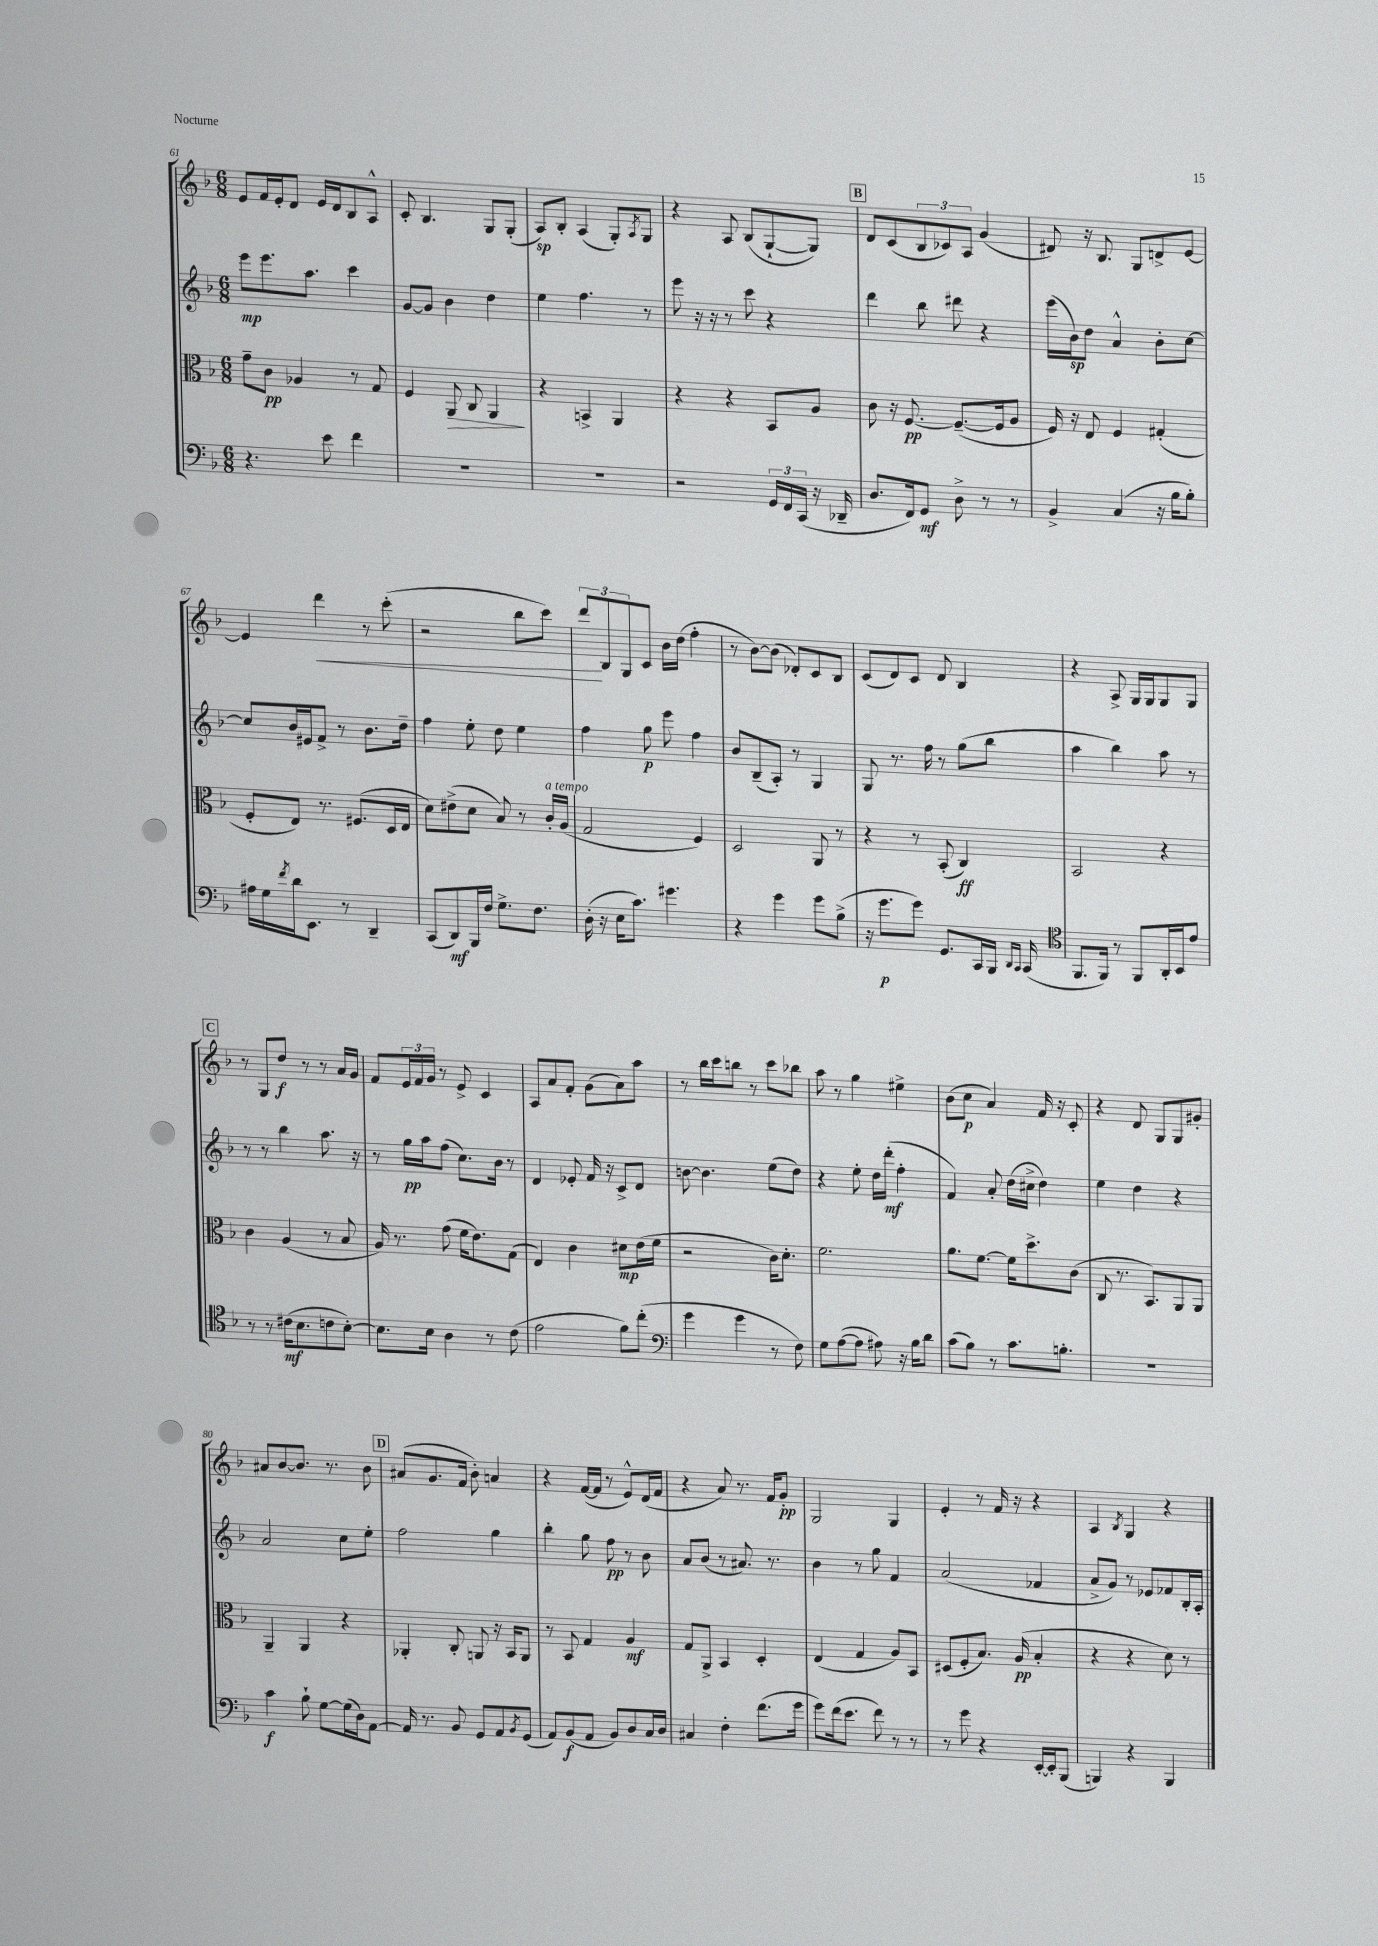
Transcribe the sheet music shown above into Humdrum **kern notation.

**kern	**dynam	**kern	**dynam	**kern	**dynam	**kern	**dynam
*part4	*part4	*part3	*part3	*part2	*part2	*part1	*part1
*staff4	*staff4	*staff3	*staff3	*staff2	*staff2	*staff1	*staff1
*clefF4	*	*clefC3	*	*clefG2	*	*clefG2	*
*k[b-]	*	*k[b-]	*	*k[b-]	*	*k[b-]	*
*M6/8	*	*M6/8	*	*M6/8	*	*M6/8	*
=61	=61	=61	=61	=61	=61	=61	=61
4.r	.	8g~\L	.	8eee\L	mp	8e/L	.
.	.	8c\J	pp	8.eee\	.	16f/L	.
.	.	.	.	.	.	16e'/J	.
.	.	4A-X/	.	.	.	8d/J	.
.	.	.	.	8.aa\J	.	.	.
8e\	.	.	.	.	.	16e/LL	.
.	.	.	.	.	.	16d/J	.
4f\	.	8r	.	4ccc\	.	8B-/	.
.	.	8G/	.	.	.	8A^^/J	.
=62	=62	=62	=62	=62	=62	=62	=62
2.r	.	4F/	.	[8g/L	.	8c'/	.
.	.	.	.	8g/J]	.	4.B-/	.
!	!	!	!LO:HP:b	!	!	!	!
.	.	8AA/	>	4b-\	.	.	.
.	.	8C/	.	.	.	.	.
.	.	4AA/	.	4dd\	.	8G/L	.
.	.	.	.	.	.	(8G'/J	.
.	.	.	]	.	.	.	.
=63	=63	=63	=63	=63	=63	=63	=63
2.r	.	4r	.	4ee\	.	8A/L)	sp
.	.	.	.	.	.	8B-'/J	.
.	.	4BBn^/	.	4.ff\	.	(4A/	.
.	.	4AA/	.	.	.	8G'/L)	.
.	.	.	.	.	.	8qA/	.
.	.	.	.	8r	.	8G/J	.
=64	=64	=64	=64	=64	=64	=64	=64
2r	.	4r	.	8eee\	.	4r	.
.	.	.	.	16r	.	.	.
.	.	.	.	16r	.	.	.
.	.	4r	.	8r	.	8A/	.
.	.	.	.	8ccc\	.	(8B-/L	.
24GG/LL	.	8BB-/L	.	4r	.	[8G`/	.
24FF/	.	.	.	.	.	.	.
(24CC/JJ	.	.	.	.	.	.	.
16r	.	8A/J	.	.	.	8G/J])	.
16DD-X~/	.	.	.	.	.	.	.
!!LO:REH:place=s1:t=B
=65	=65	=65	=65	=65	=65	=65	=65
8.D/L	.	8c\	.	4ddd\	.	8d/L	.
.	.	16r	.	.	.	(8c/	.
16FF/k)	.	[8.F/	pp	.	.	.	.
8GG/J	mf	.	.	8bb-\	.	12B-/	.
.	.	.	.	.	.	12c-X/)	.
8D^\	.	(8.F~/L_	.	8ddd#X\	.	.	.
.	.	.	.	.	.	12A/J	.
8r	.	.	.	4r	.	(4g/	.
.	.	16F/k]	.	.	.	.	.
8r	.	8A/J	.	.	.	.	.
=66	=66	=66	=66	=66	=66	=66	=66
4BB-^/	.	16F/)	.	(16eee\LL	.	8d#X/)	.
.	.	16r	.	16b-\J)	sp	.	.
.	.	8E/	.	8dd\J	.	16r	.
.	.	.	.	.	.	8.B-/	.
(4C/	.	4F/	.	4a^^/	.	.	.
.	.	.	.	.	.	8G/L	.
16r	.	(4G#X'/	.	8b-'\L	.	8dn^/	.
16B-\KL	.	.	.	.	.	.	.
8B-'\J)	.	.	.	[8cc\J	.	[8e/J	.
!!LO:LB:g=z
=67	=67	=67	=67	=67	=67	=67	=67
16A#X\LL	.	8F'/L	.	8cc/L]	.	4e/]	.
16G\	.	.	.	.	.	.	.
8qf/	.	.	.	.	.	.	.
16d\J	.	8E/J)	.	16b-/L	.	.	.
8.EE\J	.	.	.	16e#X/J	.	.	.
!	!	!	!	!	!	!	!LO:HP:b
.	.	8.r	.	8f^/J	.	4ddd\	<
8r	.	.	.	8r	.	.	.
.	.	(8.F#X/L	.	.	.	.	.
4DD~/	.	.	.	8.b-\L	.	8r	.
.	.	16D/L	.	.	.	(8ccc'\	.
.	.	16E/JJ	.	16dd~\Jk	.	.	.
=68	=68	=68	=68	=68	=68	=68	=68
(8CC/L	.	8d\L)	.	4ff\	.	2r	.
8DD/)	mf	(8e#X^\	.	.	.	.	.
16BBB-/L	.	8d\J	.	8ee'\	.	.	.
16F/JJ	.	.	.	.	.	.	.
8.G^\L	.	8B-/)	.	8dd\	.	.	.
.	.	8r	.	4ee\	.	8bb-\L	.
8.F\J	.	.	.	.	.	.	.
!	!	!LO:TX:a:i:t=a tempo	!	!	!	!	!
.	.	16c'/LL	.	.	.	8ccc\J)	.
.	.	(16A/JJ	.	.	.	.	.
=69	=69	=69	=69	=69	=69	=69	=69
(16D'\	.	2G/	.	4ff\	.	12ddd/L	.
16r	.	.	.	.	.	.	.
.	.	.	.	.	.	12B-/	[
16E\KL	.	.	.	.	.	.	.
.	.	.	.	.	.	12G/	.
8.c\J)	.	.	.	.	.	.	.
.	.	.	.	8gg\	p	8c/J	.
4.g#X\	.	.	.	8eee\	.	16b-\LL	.
.	.	.	.	.	.	(16dd\JJ	.
.	.	4F/)	.	4ff\	.	4ff'\	.
=70	=70	=70	=70	=70	=70	=70	=70
4r	.	2D/	.	8b-/L	.	8r	.
.	.	.	.	(8B-~/	.	[8b-\L)	.
4g\	.	.	.	8A'/J)	.	(8b-\J]	.
.	.	.	.	8r	.	8d-X'/L)	.
8g\L	.	8AA/	.	4G/	.	8c/	.
(8B-^\J	.	8r	.	.	.	8B-/J	.
=71	=71	=71	=71	=71	=71	=71	=71
16r	.	4r	.	8G/	.	(8c/L	.
8.g\L	p	.	.	.	.	.	.
.	.	.	.	8.r	.	8d/)	.
8g\J)	.	8r	.	.	.	8c/J	.
.	.	.	.	16ff\	.	.	.
8.GG/L	.	(8BB-'/	.	8r	.	8d/	.
.	.	4C/)	ff	(8gg\L	.	4B-/	.
16CC/L	.	.	.	.	.	.	.
16BBB-/JJ	.	.	.	8bb-\J	.	.	.
16qqDD/LL	.	.	.	.	.	.	.
16qqCC/JJ	.	.	.	.	.	.	.
(16CC/	.	.	.	.	.	.	.
=72	=72	=72	=72	=72	=72	=72	=72
*clefC4	*	*	*	*	*	*	*
8.FF/L	.	2BB-/	.	4aa\	.	4r	.
16FF/Jk)	.	.	.	.	.	.	.
8r	.	.	.	4bb-\)	.	8A^/	.
8FF/L	.	.	.	.	.	16G/LL	.
.	.	.	.	.	.	16G/J	.
16AA'/L	.	4r	.	8aa\	.	8G/	.
16BB-/J	.	.	.	.	.	.	.
8e/J	.	.	.	8r	.	8G/J	.
!!LO:LB:g=z
!!LO:REH:place=s1:t=C
=73	=73	=73	=73	=73	=73	=73	=73
8r	.	4c\	.	8r	.	8r	.
8r	.	.	.	8r	.	8G/L	.
(16c#X\KL	mf	(4A/	.	4bb-\	.	8dd/J	f
8.B-\	.	.	.	.	.	.	.
.	.	.	.	.	.	8r	.
8cn\	.	8r	.	8.aa\	.	8r	.
[8B-'\J)	.	8B-/	.	.	.	16a/LL	.
.	.	.	.	16r	.	16g/JJ	.
=74	=74	=74	=74	=74	=74	=74	=74
8.B-\L]	.	16A/)	.	8r	.	8f/L	.
.	.	8.r	.	.	.	.	.
.	.	.	.	16gg\LL	pp	24e/L	.
.	.	.	.	.	.	24f/	.
16B-\Jk	.	.	.	16aa\J	.	.	.
.	.	.	.	.	.	24g/JJ	.
4A\	.	(8g\	.	(8ff\J	.	8r	.
.	.	16f\KL	.	8.cc\L)	.	8e^/	.
.	.	8.e\)	.	.	.	.	.
8r	.	.	.	.	.	4c/	.
.	.	.	.	16b-\Jk	.	.	.
(8c\	.	(8G\J	.	8r	.	.	.
=75	=75	=75	=75	=75	=75	=75	=75
2e\	.	4E/)	.	4d/	.	8A/L	.
.	.	.	.	.	.	8a/	.
.	.	4c\	.	8e-X'/	.	8f'/J	.
.	.	.	.	16f/	.	(8g\L	.
.	.	.	.	16r	.	.	.
8f\L)	.	8d#X\L	mp	8c^/L	.	8a\)	.
(8cc'\J	.	(16e\L	.	8d/J	.	8aa\J	.
.	.	16f\JJ	.	.	.	.	.
=76	=76	=76	=76	=76	=76	=76	=76
*clefF4	*	*	*	*	*	*	*
4g\	.	2r	.	[8bn\	.	8r	.
.	.	.	.	4.b\]	.	16bb-\LL	.
.	.	.	.	.	.	16ccc\J	.
4g\	.	.	.	.	.	8bbn\J	.
.	.	.	.	.	.	8r	.
8r	.	16c\KL)	.	(8ee\L	.	8ccc\L	.
.	.	8.d'\J	.	.	.	.	.
8F\)	.	.	.	8dd\J)	.	8bb-X\J	.
=77	=77	=77	=77	=77	=77	=77	=77
8G\L	.	2.f\	.	4r	.	8aa\	.
([8A\	.	.	.	.	.	8r	.
8A\J]	.	.	.	8ee'\	.	4gg\	.
8A#X\)	.	.	.	16dd\LL	.	.	.
.	.	.	.	(16ddd'\JJ	mf	.	.
16r	.	.	.	4ff'\	.	4ee#X^\	.
16B-\KL	.	.	.	.	.	.	.
8d\J	.	.	.	.	.	.	.
=78	=78	=78	=78	=78	=78	=78	=78
(8c\L	.	8.a\L	.	4f/)	.	(8b-\L	.
8B-\J)	.	.	.	.	.	8cc\J	p
.	.	[8.f\J	.	.	.	.	.
8r	.	.	.	8a'/	.	4a/)	.
8.c\L	.	16f\KL]	.	(16dd\LL	.	.	.
.	.	8.dd^\	.	16cc#X^\JJ	.	.	.
.	.	.	.	4dd\)	.	16f/	.
8.Bn'\J	.	.	.	.	.	16r	.
.	.	(8c\J	.	.	.	8c'/	.
=79	=79	=79	=79	=79	=79	=79	=79
2.r	.	8C/	.	4ee\	.	4r	.
.	.	8.r	.	.	.	.	.
.	.	.	.	4dd\	.	8d/	.
.	.	8.BB-/L)	.	.	.	.	.
.	.	.	.	.	.	8G/L	.
.	.	8AA/	.	4r	.	8G/	.
.	.	8AA/J	.	.	.	8g#X'/J	.
!!LO:LB:g=z
=80	=80	=80	=80	=80	=80	=80	=80
4c\	f	4AA~/	.	2a/	.	8a#X/L	.
.	.	.	.	.	.	[8b-/	.
8B-`\	.	4AA/	.	.	.	8.b-/J]	.
[8G\L	.	.	.	.	.	.	.
.	.	.	.	.	.	8.r	.
(16G\L]	.	4r	.	8cc\L	.	.	.
16D\J)	.	.	.	.	.	.	.
[8AA\J	.	.	.	8ee'\J	.	8b-\	.
!!LO:REH:place=s1:t=D
=81	=81	=81	=81	=81	=81	=81	=81
16AA/]	.	4AA-X'/	.	2ff\	.	(8a#X/L	.
8.r	.	.	.	.	.	.	.
.	.	.	.	.	.	8.g/	.
8BB-/	.	8C'/	.	.	.	.	.
.	.	.	.	.	.	16f/Jk	.
8GG/L	.	8AAn/	.	.	.	8b-'\)	.
8AA/	.	16r	.	4gg\	.	4an/	.
.	.	16BB-/KL	.	.	.	.	.
8qBB-/	.	.	.	.	.	.	.
(8GG/J	.	8AA/J	.	.	.	.	.
=82	=82	=82	=82	=82	=82	=82	=82
8AA/L)	.	8r	.	4bb-'\	.	4r	.
(8BB-/	f	8BB-/	.	.	.	.	.
8AA/J	.	4G/	.	8gg\	.	([16f/LL	.
.	.	.	.	.	.	16f/JJ]	.
8BB-/L)	.	.	.	8ff\	pp	8r	.
8D/	.	4A/	mf	8r	.	8e^^/L)	.
16C/L	.	.	.	8b-\	.	(16d/L	.
16D/JJ	.	.	.	.	.	16f/JJ	.
=83	=83	=83	=83	=83	=83	=83	=83
4C#X/	.	8G/L	.	8a/L	.	4r	.
.	.	8AA^/J	.	(8b-/J	.	.	.
4F'\	.	4BB-/	.	8r	.	8a/)	.
.	.	.	.	8.a#X/)	.	8.r	.
(8.f\L	.	4D'/	.	.	.	.	.
.	.	.	.	8.r	.	16f/KL	.
.	.	.	.	.	.	8g'/J	pp
16g\Jk	.	.	.	.	.	.	.
=84	=84	=84	=84	=84	=84	=84	=84
8g\L)	.	(4E/	.	4b-\	.	2G/	.
(16f\k	.	.	.	.	.	.	.
8.e\J	.	.	.	.	.	.	.
.	.	4G/	.	8r	.	.	.
8f\)	.	.	.	8gg\	.	.	.
8r	.	8A/L)	.	4f/	.	4G/	.
8r	.	8BB-/J	.	.	.	.	.
=85	=85	=85	=85	=85	=85	=85	=85
8r	.	(8D#X/L	.	(2a/	.	4e'/	.
8g\	.	8F'/	.	.	.	.	.
4r	.	8.B-/J)	.	.	.	8r	.
.	.	.	.	.	.	16f/	.
.	.	(16A/	pp	.	.	16r	.
[16EE'/LL	.	4B-'/	.	4f-X/	.	4r	.
16EE'/J]	.	.	.	.	.	.	.
(8BBB-/J	.	.	.	.	.	.	.
=86	=86	=86	=86	=86	=86	=86	=86
4BBBn/)	.	4r	.	8a^/L	.	4A/	.
.	.	.	.	8g/J)	.	.	.
.	.	.	.	.	.	8qB-/	.
4r	.	4r	.	8r	.	4G/	.
.	.	.	.	8e-X/L	.	.	.
4BBB/	.	8d\)	.	8f-X/	.	4r	.
.	.	8r	.	16B-'/L	.	.	.
.	.	.	.	16A'/JJ	.	.	.
==	==	==	==	==	==	==	==
*-	*-	*-	*-	*-	*-	*-	*-
